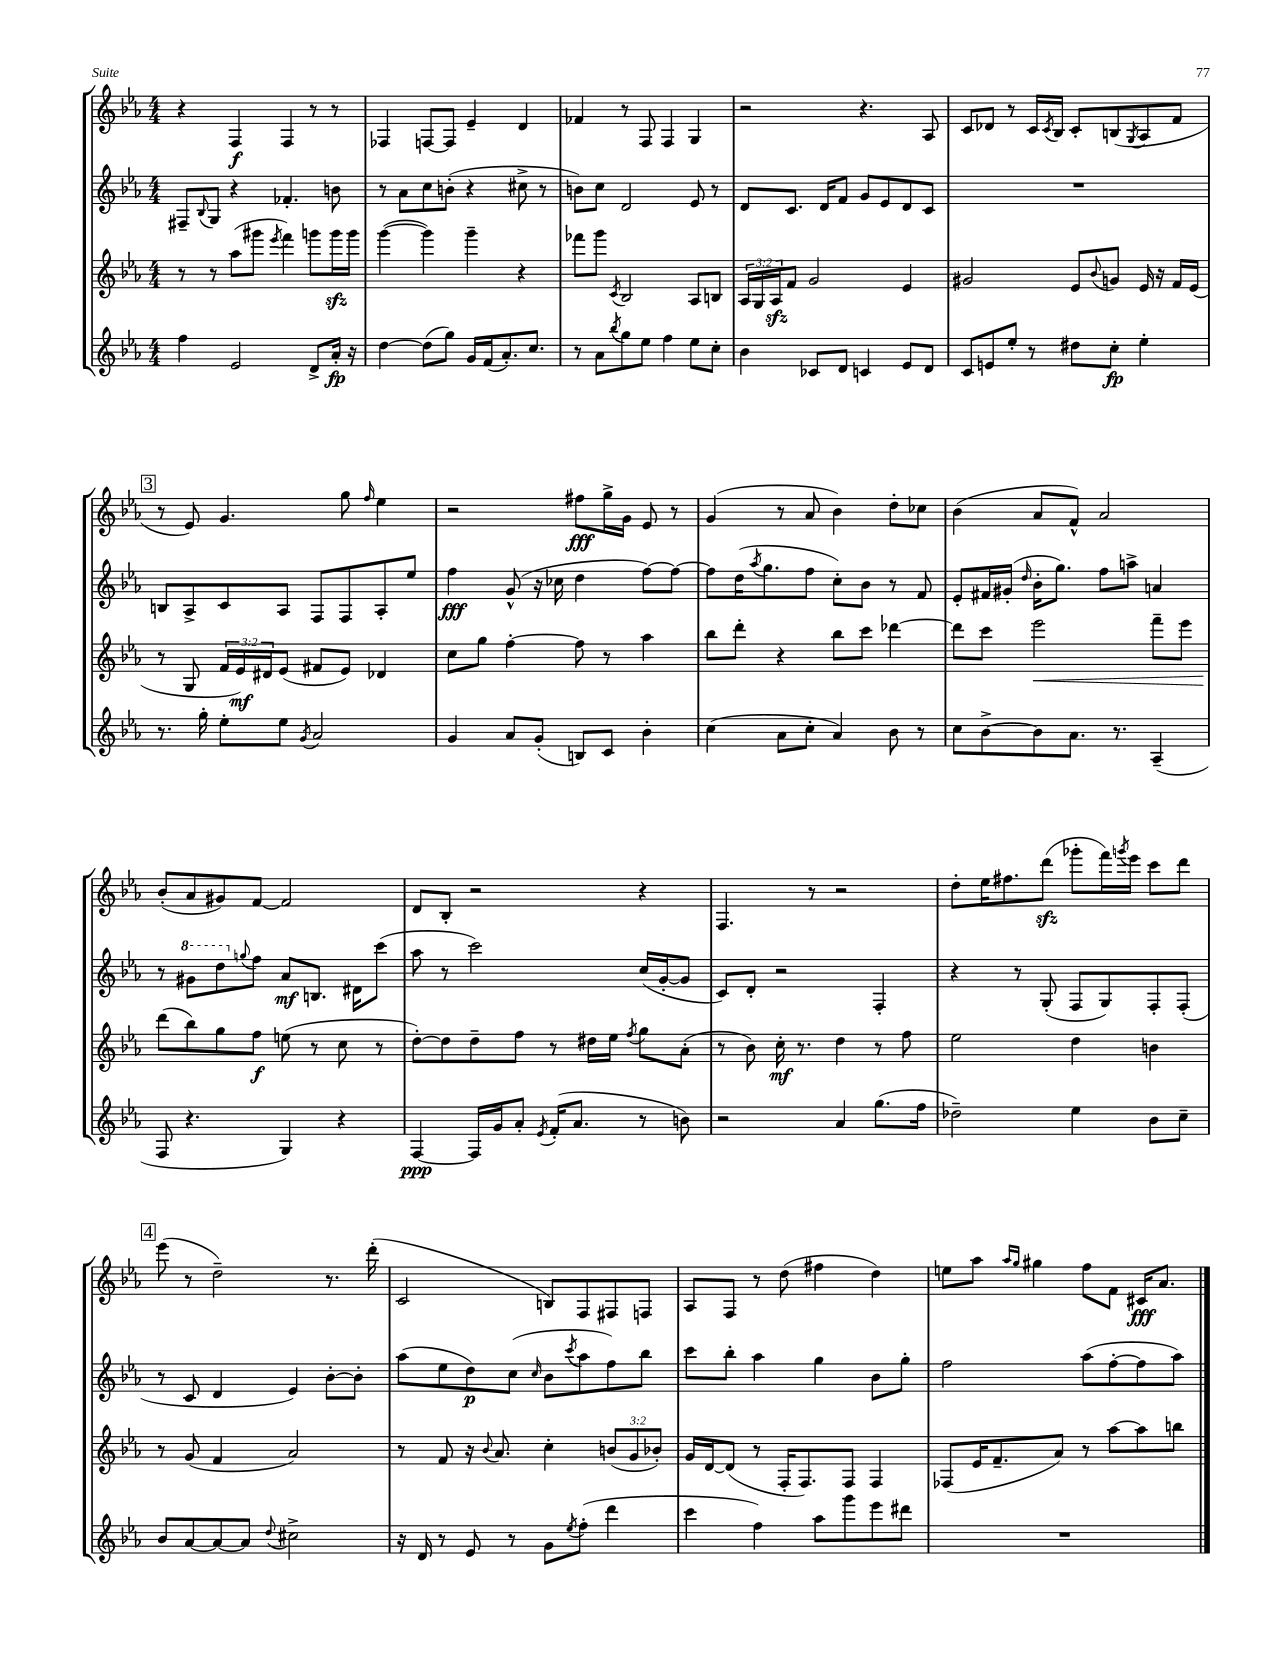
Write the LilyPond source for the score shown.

<<
\new StaffGroup <<
\new Staff = "s0" {
    \clef treble \key ees \major \numericTimeSignature \time 4/4
    r4 f4\f f4 r8 r8 |
    fes4 f8~ f8 ees'4-- d'4 |
    fes'4 r8 f8 f4 g4 |
    r2 r4. aes8 |
    c'8 des'8 r8 c'16 \acciaccatura { c'8 } bes16 c'8-. b8( \acciaccatura { g8 } aes8 f'8 |
    \mark \markup { \box "3" } r8 ees'8) g'4. g''8 \grace { f''16 } ees''4 |
    r2 fis''8\fff g''16-> g'16 ees'8 r8 |
    g'4( r8 aes'8 bes'4) d''8-. ces''8 |
    bes'4( aes'8 f'8-^) aes'2 |
    bes'8-.( aes'8 gis'8) f'8~ f'2 |
    d'8 bes8-. r2 r4 |
    f4. r8 r2 |
    d''8-. ees''16 fis''8. d'''8\sfz( ges'''8-. f'''16) \acciaccatura { g'''8 } ees'''16 c'''8 d'''8 |
    \mark \markup { \box "4" } ees'''8( r8 d''2--) r8. d'''16-.( |
    c'2 b8) f8 fis8 f8 |
    aes8 f8 r8 d''8( fis''4 d''4) |
    e''8 aes''8 \grace { aes''16 g''16 } gis''4 f''8 f'8 cis'16\fff aes'8. \bar "|." |
}
\new Staff = "s1" {
    \clef treble \key ees \major \numericTimeSignature \time 4/4
    fis8-- \appoggiatura { bes8 } g8 r4 fes'4.-. b'8 |
    r8 aes'8 c''8 b'8-.( r4 cis''8-> r8 |
    b'8) c''8 d'2 ees'8 r8 |
    d'8 c'8. d'16 f'8 g'8 ees'8 d'8 c'8 |
    R1 |
    \mark \markup { \box "3" } b8 aes8-> c'8 aes8 f8 f8 aes8-. ees''8 |
    f''4\fff g'8-^( r16 ces''16 d''4 f''8~) f''8~ |
    f''8 d''16( \acciaccatura { aes''8 } g''8. f''8 c''8-.) bes'8 r8 f'8 |
    ees'8-. fis'16 gis'16-.( \grace { d''16 } bes'16-. g''8.) f''8 a''8-> a'4 |
    r8 \ottava #1 gis''8 d'''8 \ottava #0 \appoggiatura { g''8 } f''8 aes'8\mf b8. dis'16 c'''8( |
    aes''8 r8 c'''2) c''16( g'16~-. g'8 |
    c'8) d'8-. r2 f4-. |
    r4 r8 g8-.( f8 g8) f8-. f8-.( |
    \mark \markup { \box "4" } r8 c'8 d'4 ees'4) bes'8~-. bes'8-. |
    aes''8( ees''8 d''8\p) c''8( \grace { c''16 } bes'8 \acciaccatura { c'''8 } aes''8 f''8) bes''8 |
    c'''8 bes''8-. aes''4 g''4 bes'8 g''8-. |
    f''2 aes''8( f''8~-. f''8 aes''8) \bar "|." |
}
\new Staff = "s2" {
    \clef treble \key ees \major \numericTimeSignature \time 4/4 \override Staff.TupletNumber.text = #tuplet-number::calc-fraction-text
    r8 r8 aes''8( gis'''8 \acciaccatura { ees'''8 } f'''4) g'''8 g'''16\sfz g'''16 |
    g'''4~( g'''4) g'''4-- r4 |
    fes'''8 g'''8 \acciaccatura { c'8 } bes2 aes8 b8 |
    \tuplet 3/2 { aes16 g16 aes16\sfz } f'8 g'2 ees'4 |
    gis'2 ees'8 \appoggiatura { bes'8 } g'8 ees'16 r16 f'16 ees'16( |
    \mark \markup { \box "3" } r8 g8 \tuplet 3/2 { f'16 ees'16\mf) dis'16 } ees'8( fis'8 ees'8) des'4 |
    c''8 g''8 f''4~-. f''8 r8 aes''4 |
    bes''8 d'''8-. r4 bes''8 c'''8 des'''4~ |
    des'''8 c'''8 ees'''2\< f'''8-- ees'''8 |
    d'''8\!( bes''8) g''8 f''8\f e''8( r8 c''8 r8 |
    d''8~-.) d''8 d''8-- f''8 r8 dis''16 ees''16 \acciaccatura { f''8 } g''8 aes'8-.( |
    r8 bes'8) c''16-.\mf r8. d''4 r8 f''8 |
    ees''2 d''4 b'4 |
    \mark \markup { \box "4" } r8 g'8( f'4 aes'2) |
    r8 f'8 r16 \appoggiatura { bes'8 } aes'8. c''4-. \tuplet 3/2 { b'8( g'8 bes'8-.) } |
    g'16 d'16~ d'8( r8 f16-. f8.) f8 f4 |
    fes8( ees'16 f'8.-- aes'8) r8 aes''8~ aes''8 b''8 \bar "|." |
}
\new Staff = "s3" {
    \clef treble \key ees \major \numericTimeSignature \time 4/4
    f''4 ees'2 d'8-> aes'16-.\fp r16 |
    d''4~ d''8( g''8) g'16 f'16( aes'8.-.) c''8. |
    r8 aes'8 \acciaccatura { bes''8 } g''8 ees''8 f''4 ees''8 c''8-. |
    bes'4 ces'8 d'8 c'4 ees'8 d'8 |
    c'8 e'8 ees''8-. r8 dis''8 c''8-.\fp ees''4-. |
    \mark \markup { \box "3" } r8. g''16-. ees''8-. ees''8 \acciaccatura { g'8 } aes'2 |
    g'4 aes'8 g'8-.( b8) c'8 bes'4-. |
    c''4( aes'8 c''8-. aes'4) bes'8 r8 |
    c''8 bes'8~-> bes'8 aes'8. r8. aes4--( |
    f8 r4. g4) r4 |
    f4~\ppp f16 g'16 aes'8-. \acciaccatura { ees'8 } f'16-.( aes'8. r8 b'8) |
    r2 aes'4 g''8.( f''16 |
    des''2--) ees''4 bes'8 c''8-- |
    \mark \markup { \box "4" } bes'8 aes'8~ aes'8~ aes'8 \appoggiatura { d''8 } cis''2-> |
    r16 d'16 r8 ees'8 r8 g'8 \acciaccatura { ees''8 } f''8-.( d'''4 |
    c'''4 f''4) aes''8 g'''8 ees'''8 dis'''8 |
    R1 \bar "|." |
}
>>
>>
\layout { \context { \Score \remove "Bar_number_engraver" } }
